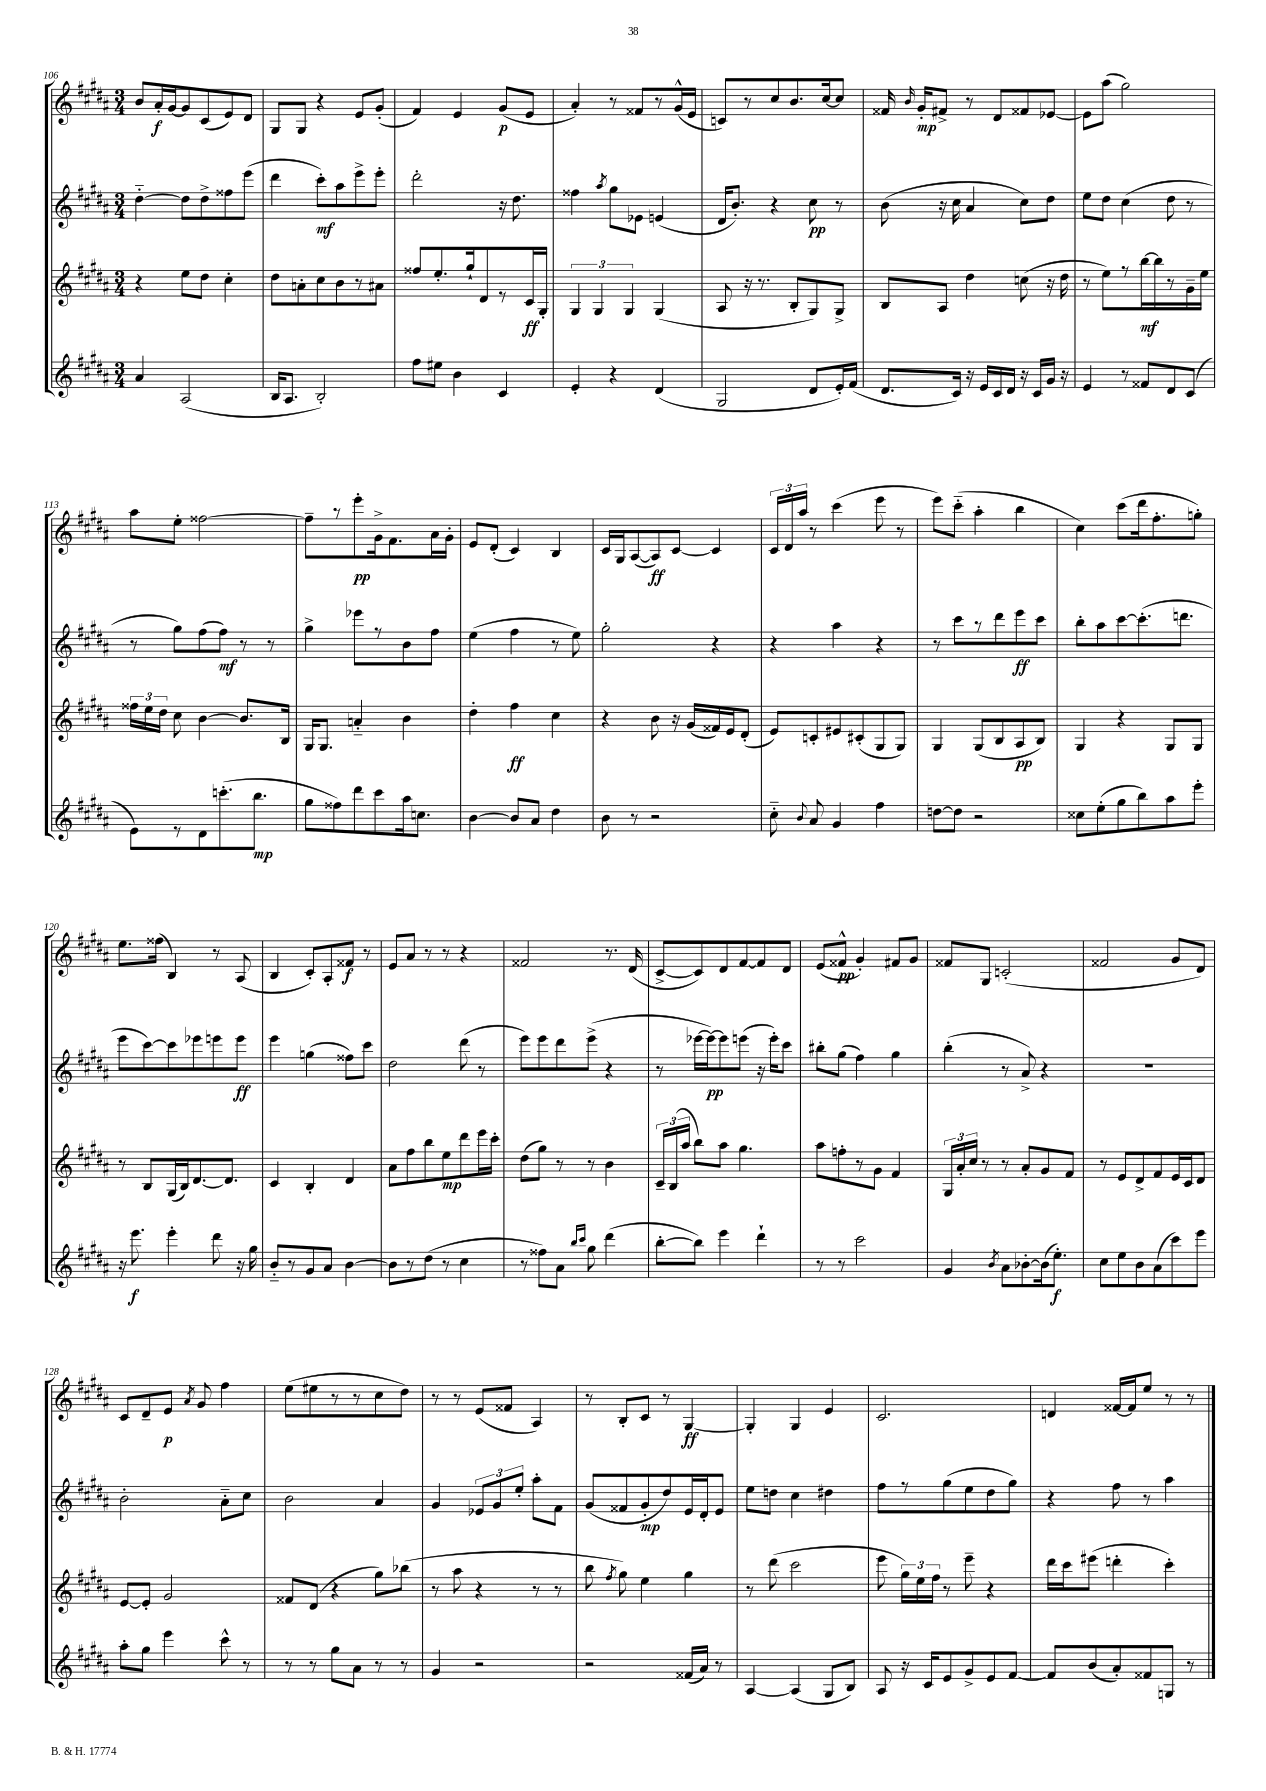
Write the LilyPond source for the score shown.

<<
\new StaffGroup <<
\new Staff = "s0" {
    \clef treble \key b \major \numericTimeSignature \time 3/4
    \autoBeamOff b'8[ ais'16-.\f gis'16~ gis'8 cis'8( e'8) dis'8] |
    gis8[ gis8] r4 e'8[ gis'8]-.( |
    fis'4) e'4 gis'8[\p( e'8] |
    ais'4-.) r8 fisis'8[ r8 gis'16-^( e'16] |
    c'8[) r8 cis''8 b'8. cis''16~ cis''8] |
    fisis'16 \grace { b'16 } gis'16[-.\mp fis'8]-> r8 dis'8[ fisis'8 ees'8]~ |
    ees'8[ ais''8]( gis''2) |
    ais''8[ e''8]-. fisis''2~ |
    fisis''8[-- r8 e'''8-.\pp gis'16-> fis'8. ais'16 gis'16]-. |
    e'8[ dis'8]-.( cis'4) b4 |
    cis'16[ gis16 ais8~( ais8\ff) cis'8]~ cis'4 |
    \tuplet 3/2 { cis'16[ dis'16 ais''16] } r8 cis'''4( e'''8 r8 |
    e'''8[) cis'''8]-_( ais''4-. b''4 |
    cis''4) cis'''8[( dis'''16 fis''8.-. g''8]-.) |
    e''8.[ fisis''16]( b4) r8 ais8( |
    b4 cis'8[-.) ais8-. fisis'8]\f r8 |
    e'8[ ais'8] r8 r8 r4 |
    fisis'2 r8. dis'16( |
    cis'8[~-> cis'8) dis'8 fis'8~ fis'8 dis'8] |
    e'8[( fisis'8]-^\pp gis'4-.) fis'8[ gis'8] |
    fisis'8[ gis8] c'2-.( |
    fisis'2 gis'8[ dis'8]) |
    cis'8[ dis'8-- e'8]\p \acciaccatura { ais'8 } gis'8 fis''4 |
    e''8[( eis''8 r8 r8 cis''8 dis''8]) |
    r8 r8 e'8[( fisis'8] ais4) |
    r8 b8[-. cis'8] r8 gis4~\ff |
    gis4-. gis4 e'4 |
    cis'2. |
    d'4 fisis'16[~ fisis'16 e''8] r8 r8 \bar "|." |
}
\new Staff = "s1" {
    \clef treble \key b \major \numericTimeSignature \time 3/4
    \autoBeamOff dis''4~-_ dis''8[ dis''8-> fisis''8 e'''8]( |
    dis'''4 cis'''8[-.\mf) ais''8 e'''8-> e'''8]-. |
    dis'''2-. r16 dis''8. |
    fisis''4 \acciaccatura { ais''8 } gis''8[ ees'8] e'4( |
    dis'16[ b'8.]-.) r4 cis''8\pp r8 |
    b'8( r16 cis''16 ais'4 cis''8[) dis''8] |
    e''8[ dis''8] cis''4( dis''8 r8 |
    r8 gis''8[) fis''8( fis''8]\mf) r8 r8 |
    gis''4-> ees'''8[ r8 b'8 fis''8] |
    e''4( fis''4 r8 e''8) |
    gis''2-. r4 |
    r4 ais''4 r4 |
    r8 cis'''8[ r8 dis'''8 e'''8\ff cis'''8] |
    b''8[-. ais''8 cis'''8~ cis'''8.-.( d'''8.] |
    e'''8[ cis'''8~) cis'''8 ees'''8 e'''8 e'''8]\ff |
    e'''4 g''4( fisis''8[) cis'''8] |
    dis''2 dis'''8( r8 |
    e'''8[) e'''8 dis'''8 e'''8]->( r4 |
    r8 ees'''16[~ ees'''16~\pp) ees'''8 e'''8]( r16 e'''16[-.) cis'''8] |
    bis''8[-. gis''8]( fis''4) gis''4 |
    b''4-.( r8 ais'8->) r4 |
    R2. |
    b'2-. ais'8[-_ cis''8] |
    b'2 ais'4 |
    gis'4 \tuplet 3/2 { ees'8[ gis'8 e''8]-. } ais''8[-. fis'8] |
    gis'8[( fisis'8 gis'8-.\mp dis''8) e'16 dis'16-. e'8] |
    e''8[ d''8] cis''4 dis''4 |
    fis''8[ r8 gis''8( e''8 dis''8 gis''8]) |
    r4 fis''8 r8 ais''4 \bar "|." |
}
\new Staff = "s2" {
    \clef treble \key b \major \numericTimeSignature \time 3/4
    \autoBeamOff r4 e''8[ dis''8] cis''4-. |
    dis''8[ a'8-. cis''8 b'8 r8 ais'8] |
    fisis''8[ e''8.-. gis''16-! dis'8 r8 cis'16\ff gis16]-. |
    \tuplet 3/2 { gis4 gis4 gis4 } gis4( |
    ais8 r16 r8. b8[-. gis8) gis8]-> |
    b8[ ais8] dis''4 c''8( r16 dis''16 |
    r8 e''8[) r8 b''16~\mf b''16 r8 gis'16-- e''16] |
    \tuplet 3/2 { fisis''16[ e''16 dis''16] } cis''8 b'4~ b'8.[ b16] |
    gis16[ gis8.] a'4-_ b'4 |
    dis''4-. fis''4\ff cis''4 |
    r4 b'8 r16 gis'16[( fisis'16) e'16 dis'8]-.( |
    e'8[) c'8-. eis'8 cis'8-.( gis8 gis8]) |
    gis4 gis8[( b8 ais8\pp b8]) |
    gis4 r4 gis8[ gis8] |
    r8 b8[ gis16( b16) dis'8.~ dis'8.] |
    cis'4 b4-. dis'4 |
    ais'8[ fis''8 b''8 e''8\mp dis'''8 e'''16 cis'''16]-. |
    dis''8[( gis''8]) r8 r8 b'4 |
    \tuplet 3/2 { cis'16[-- b16( ais''16] } b''8[) ais''8] gis''4. |
    ais''8[ f''8-. r8 gis'8] fis'4 |
    \tuplet 3/2 { gis16[ ais'16-. cis''16] } r8 r8 ais'8[-. gis'8 fis'8] |
    r8 e'8[ dis'8-> fis'8 e'16 cis'16 dis'8] |
    e'8[~ e'8]-. gis'2 |
    fisis'8[ dis'8]( r4 gis''8[) bes''8]( |
    r8 ais''8 r4 r8 r8 |
    b''8 \acciaccatura { fis''8 } gis''8) e''4 gis''4 |
    r8 dis'''8( cis'''2 |
    e'''8 \tuplet 3/2 { gis''16[) e''16 fis''16] } r8 e'''8-- r4 |
    dis'''16[ cis'''16 eis'''8]( d'''4-. cis'''4-.) \bar "|." |
}
\new Staff = "s3" {
    \clef treble \key b \major \numericTimeSignature \time 3/4
    \autoBeamOff ais'4 ais2( |
    b16[ ais8.] b2-.) |
    fis''8[ eis''8] b'4 cis'4 |
    e'4-. r4 dis'4( |
    gis2 dis'8[ e'16-.) fis'16]( |
    dis'8.[ cis'16]) r16 e'16[ cis'16 dis'16] r16 cis'16[ gis'16] r16 |
    e'4 r8 fisis'8[ dis'8 cis'8]( |
    e'8[) r8 dis'8 c'''8.-.( b''8.]\mp |
    gis''8[ fisis''8) dis'''8 cis'''8 ais''16 c''8.] |
    b'4~ b'8[ ais'8] dis''4 |
    b'8 r8 r2 |
    cis''8-_ \appoggiatura { b'8 } ais'8 gis'4 fis''4 |
    d''8[~ d''8] r2 |
    cisis''8[ e''8-.( gis''8 b''8) ais''8 e'''8]-. |
    r16 e'''8.\f e'''4-. dis'''8 r16 gis''16 |
    b'8[-_ r8 gis'8 ais'8] b'4~ |
    b'8[ r8 dis''8]( r8 cis''4 |
    r8 fisis''8[) ais'8] \grace { b''16[ cis'''16] } gis''8 dis'''4( |
    b''8[~-. b''8]) e'''4 dis'''4-! |
    r8 r8 cis'''2 |
    gis'4 \acciaccatura { b'8 } ais'8[ bes'8~-. bes'16( e''8.]-.\f) |
    cis''8[ e''8 b'8 ais'8( cis'''8) e'''8] |
    ais''8[-. gis''8] e'''4 cis'''8-^ r8 |
    r8 r8 gis''8[ ais'8] r8 r8 |
    gis'4 r2 |
    r2 fisis'16[( ais'16]) r8 |
    ais4~ ais4( gis8[ b8]) |
    ais8 r16 cis'16[ e'8 gis'8-> e'8 fis'8]~ |
    fis'8[ b'8( ais'8-.) fisis'8 g8] r8 \bar "|." |
}
>>
>>
\layout { \context { \Score currentBarNumber = #106 } }
